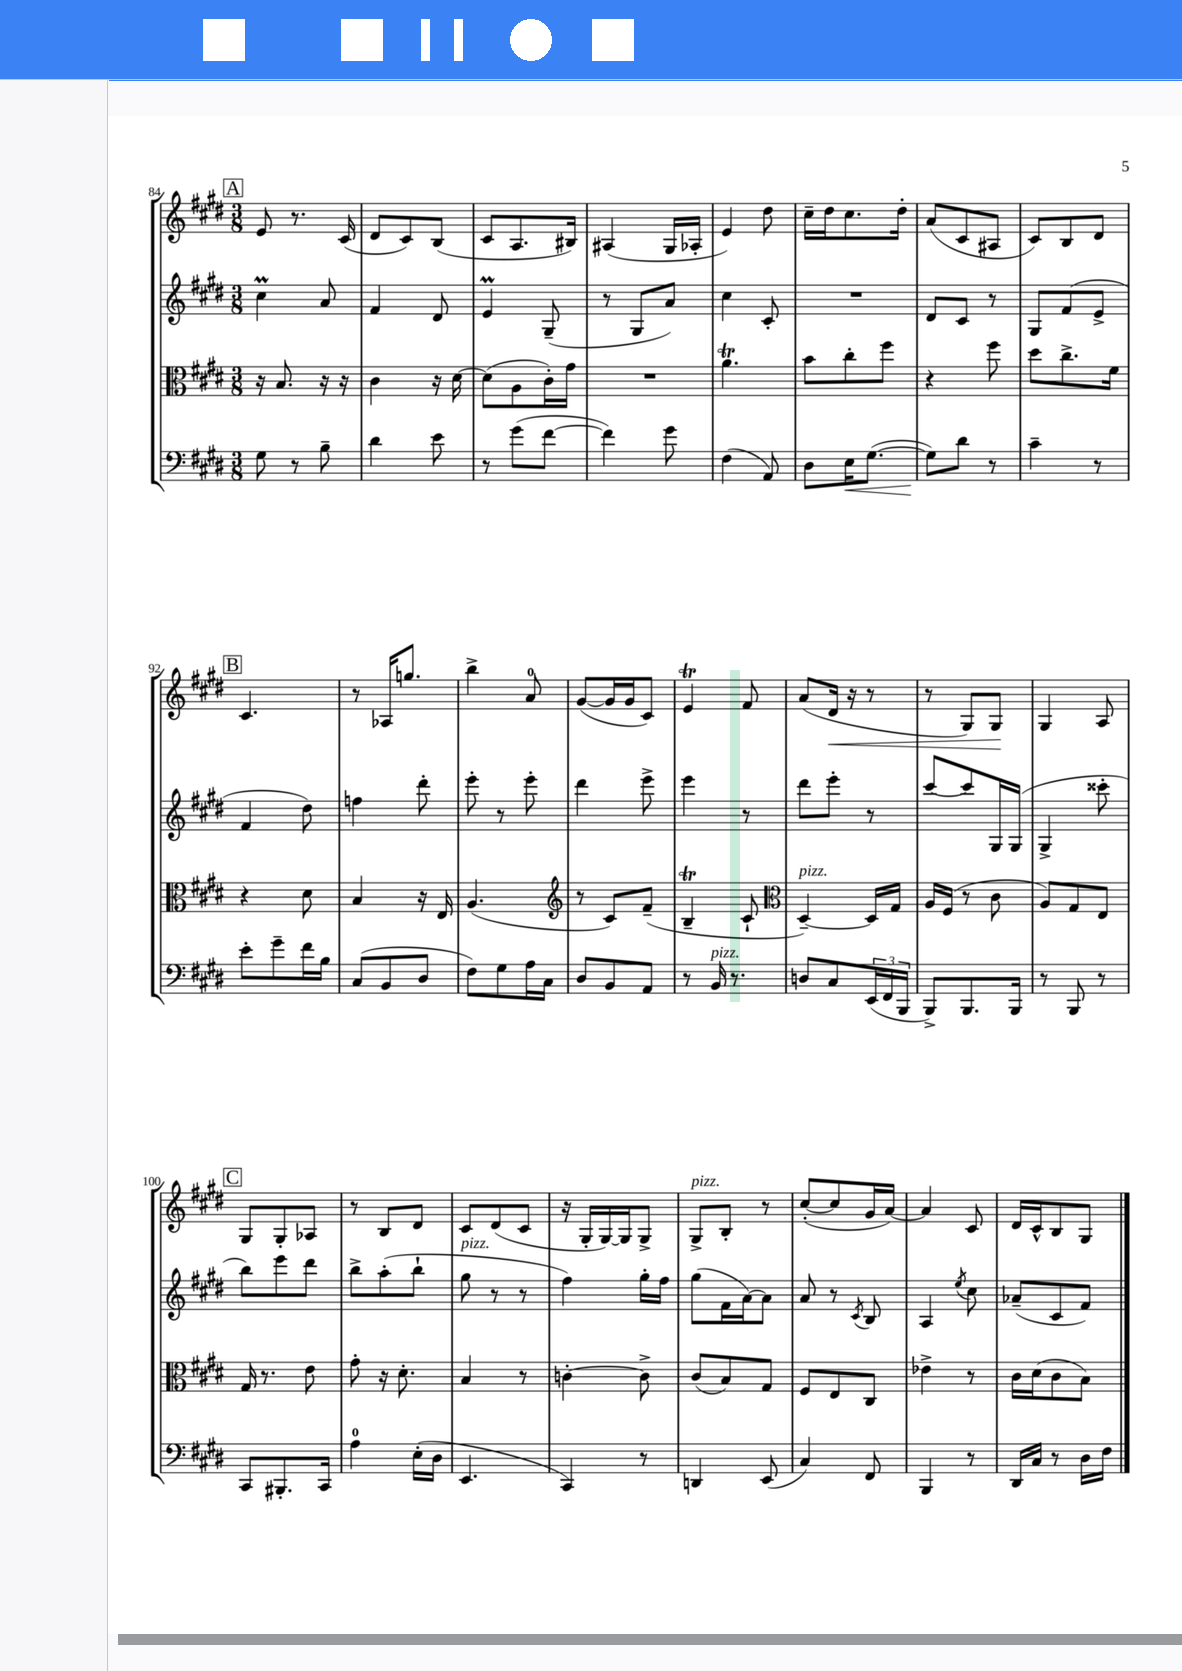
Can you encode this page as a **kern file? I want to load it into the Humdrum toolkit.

**kern	**kern	**kern	**kern
*staff4	*staff3	*staff2	*staff1
*clefF4	*clefC3	*clefG2	*clefG2
*k[f#c#g#d#]	*k[f#c#g#d#]	*k[f#c#g#d#]	*k[f#c#g#d#]
*M3/8	*M3/8	*M3/8	*M3/8
8G#	16r	4cc#	8e
.	8.B	.	.
8r	.	.	8.r
8B~	16r	8a	.
.	16r	.	(16c#
=	=	=	=
4d#	4c#	4f#	8d#
.	.	.	8c#)
8e	16r	8d#	(8B
.	[16d#	.	.
=	=	=	=
8r	(8d#]	4e	8c#
(8g#	8A	.	8.A
[8f#	16c#')	(8G#~	.
.	16g#	.	16B#)
=	=	=	=
4f#])	4.r	8r	(4A#
.	.	8G#	.
8g#	.	8a)	16G#
.	.	.	16A-'
=	=	=	=
(4F#	4.a	4cc#	4e)
8AA)	.	8c#'	8dd#
=	=	=	=
8D#	8b	4.r	16cc#~
.	.	.	16dd#
16E	8cc#'	.	8.cc#
([8.G#	.	.	.
.	8ff#	.	.
.	.	.	16dd#'
=	=	=	=
8G#])	4r	8d#	(8a
8d#	.	8c#	8c#
8r	8ff#	8r	8A#
=	=	=	=
4c#~	8dd#	8G#	8c#)
.	8.cc#^	(8f#	8B
8r	.	8e^	8d#
.	16f#	.	.
=	=	=	=
8e'	4r	4f#	4.c#
8g#~	.	.	.
16f#	8d#	8dd#)	.
16B	.	.	.
=	=	=	=
(8C#	4B	4ff	8r
8BB	.	.	16A-
.	.	.	8.gg
8D#	16r	8ddd#'	.
.	16E	.	.
=	=	=	=
8F#)	(4.A	8eee'	4bb^
8G#	.	8r	.
16A	.	8eee'	8a
16C#	.	.	.
=	=	=	=
*	*clefG2	*	*
8D#	8r	4ddd#	([8g#
8BB	8c#)	.	16g#]
.	.	.	16g#
8AA	(8f#~	8eee^	8c#)
=	=	=	=
8r	4B~	4eee	4e
16BB	.	.	.
8.r	.	.	.
.	8c#`	8r	8f#
=	=	=	=
*	*clefC3	*	*
8D	[4D#~)	8ddd#	(8a
8C#	.	8eee'	16d#
.	.	.	16r
(24EE	16D#]	8r	8r
24FF#	.	.	.
.	16G#	.	.
24BBB	.	.	.
=	=	=	=
8BBB^)	16A	[8ccc#	8r
.	(16F#	.	.
8.BBB	8r	8ccc#]	8G#)
.	8c#	16G#	8G#
16BBB	.	(16G#	.
=	=	=	=
8r	8A)	4G#^	4G#
8BBB	8G#	.	.
8r	8E	8ccc##'	8A
=	=	=	=
8CC#	16G#	8bb)	8G#
.	8.r	.	.
8.BBB#'	.	8eee	8G#'
.	8e	8ddd#	8A-
16CC#	.	.	.
=	=	=	=
4A	8g#'	8bb^	8r
.	16r	(8aa'	8B
.	8.d#'	.	.
(16E'	.	8bb`	8d#
16D#	.	.	.
=	=	=	=
4.EE	4B	8gg#	8c#
.	.	8r	(8d#
.	8r	8r	8c#
=	=	=	=
4CC#)	[4c'	4ff#)	16r
.	.	.	16G#'
.	.	.	[16G#)
.	.	.	16G#]
8r	8c^]	16gg#'	8G#^
.	.	16ff#	.
=	=	=	=
4DD	(8c#	(8gg#	8G#^
.	8B)	16f#	8B'
.	.	[16a)	.
(8EE	8G#	8a]	8r
=	=	=	=
4C#)	8F#	8a	([8cc#'
.	8E	8r	8cc#]
.	.	8qc#	.
8FF#	8C#	8B	16g#
.	.	.	[16a)
=	=	=	=
4BBB	4e-^	4A	4a]
.	.	8qee	.
8r	8r	8cc#	8c#
=	=	=	=
16DD#	16c#	(8a-~	16d#
16C#	(16d#	.	16c#^^
8r	8c#	8c#	8B
16D#	8B)	8f#)	8G#
16F#	.	.	.
==	==	==	==
*-	*-	*-	*-
